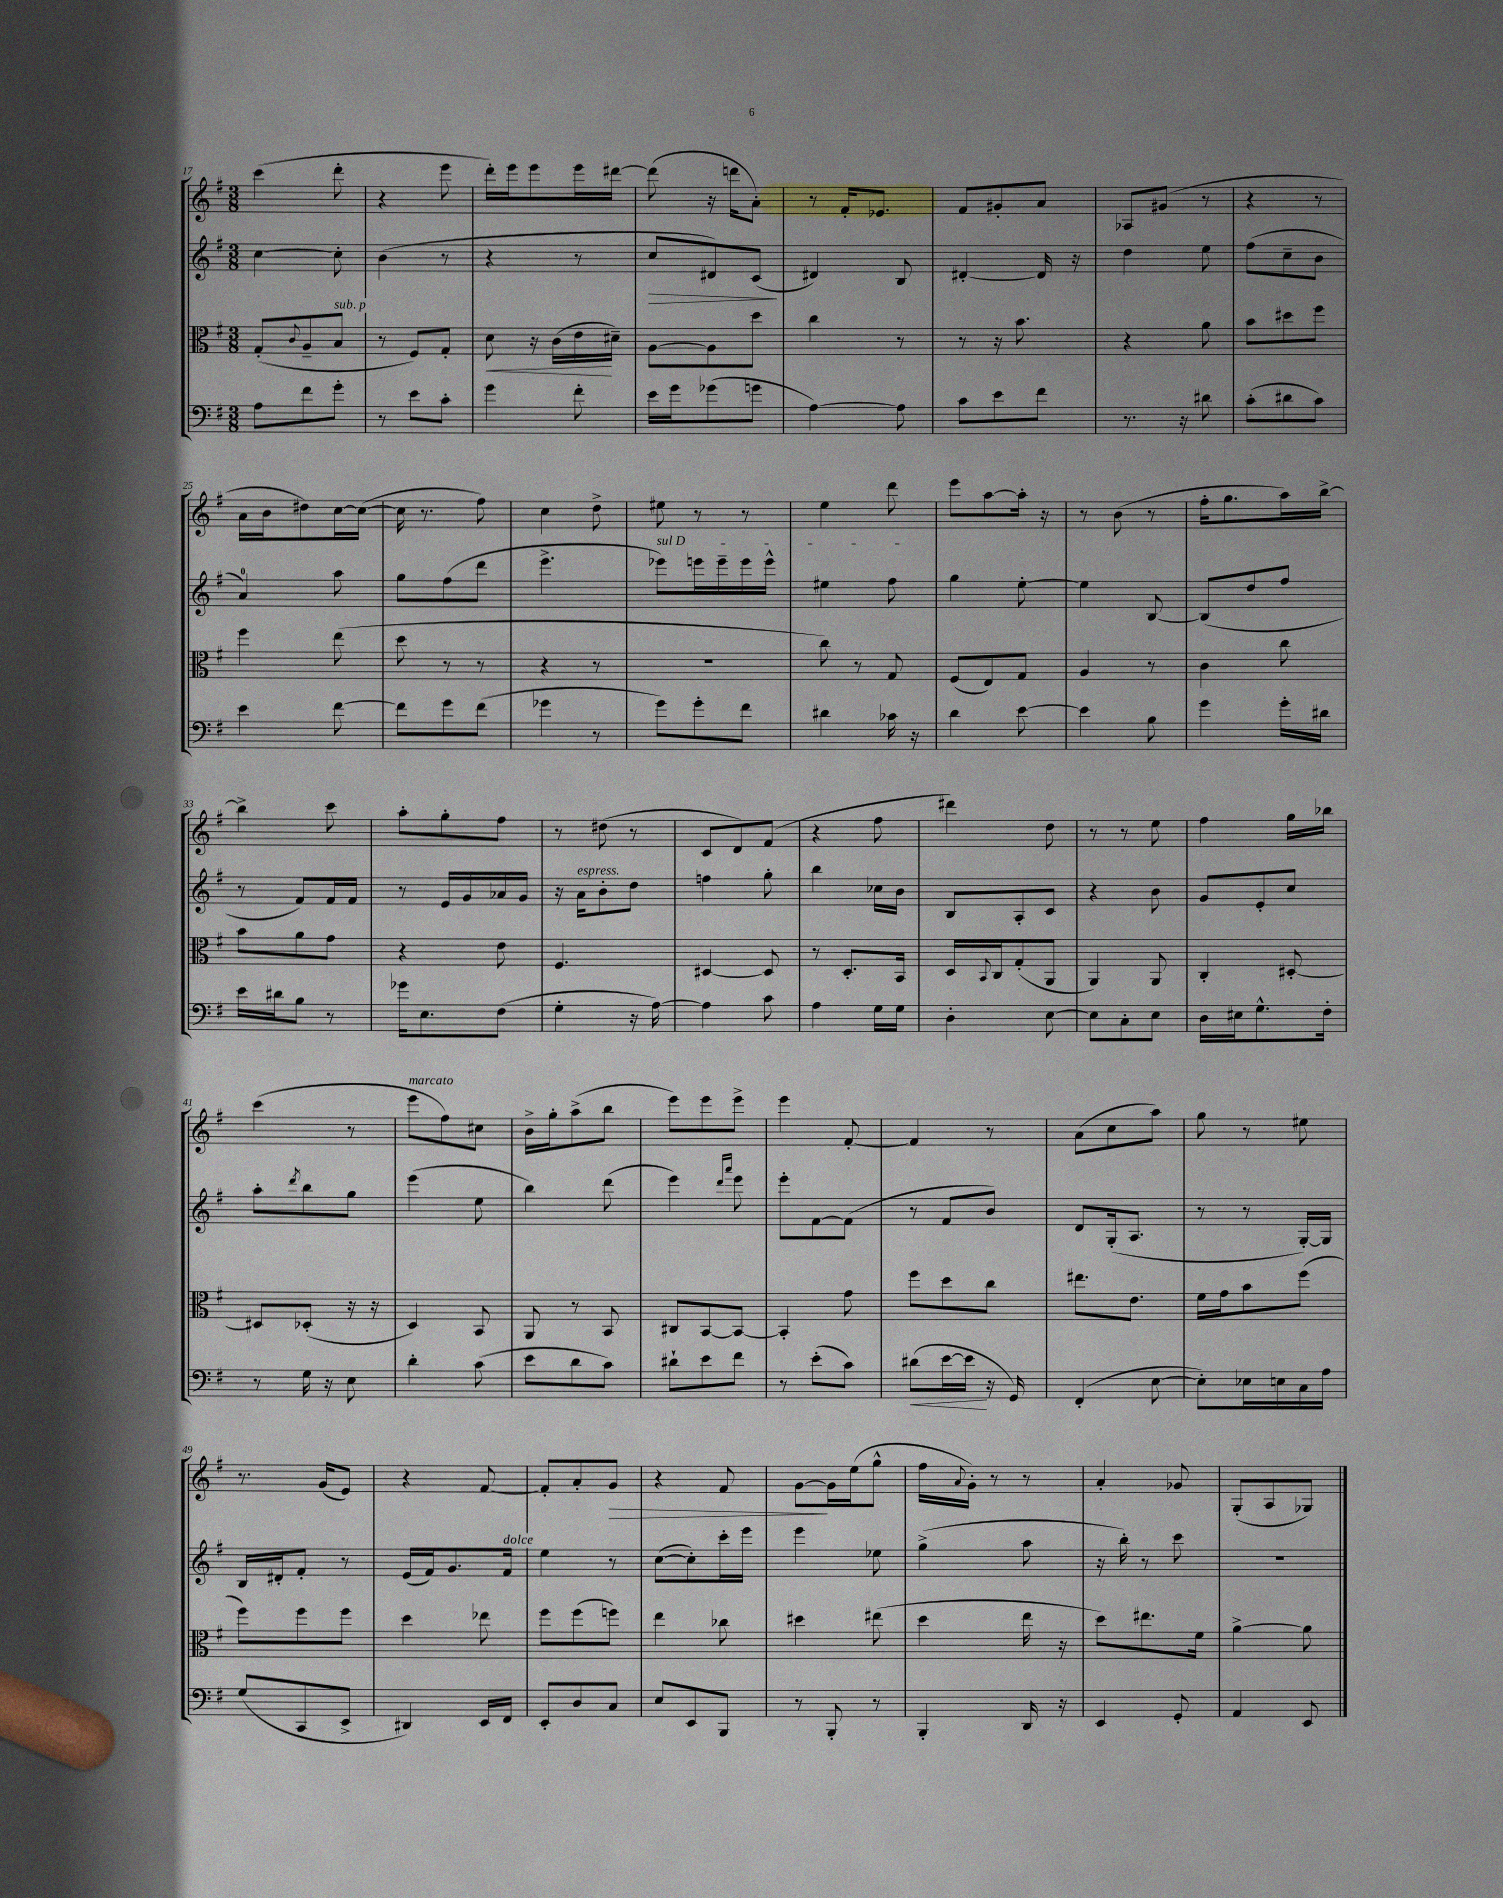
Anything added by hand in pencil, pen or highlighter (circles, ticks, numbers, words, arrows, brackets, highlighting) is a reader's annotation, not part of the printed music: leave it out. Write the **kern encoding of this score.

**kern	**kern	**kern	**kern
*staff4	*staff3	*staff2	*staff1
*clefF4	*clefC3	*clefG2	*clefG2
*k[f#]	*k[f#]	*k[f#]	*k[f#]
*M3/8	*M3/8	*M3/8	*M3/8
8A	(8G'	[4cc	(4ccc
.	8qqc	.	.
8f#	8A~	.	.
8g'	8B	8cc']	8ddd'
=	=	=	=
8r	8r	(4b	4r
8e	8F#)	.	.
8c'	8G'	8r	8eee
=	=	=	=
4g	8d	4r	16ddd')
.	.	.	16eee
.	16r	.	8eee
.	(16c	.	.
8f#'	16e	8r	16eee
.	16d#~)	.	[16ddd#
=	=	=	=
16e	[8A	8cc	(8ddd#]
16g	.	.	.
(8g-	8A]	8d#)	16r
.	.	.	16ddd
8g	8dd	(8c	8a')
=	=	=	=
[4A)	4cc	4d#)	8r
.	.	.	16f#'
.	.	.	8.e-
8A]	8r	8B	.
=	=	=	=
8c	8r	[4d#'	8f#
8e	16r	.	8g#'
.	8.b	.	.
8f#	.	16d#]	8a
.	.	16r	.
=	=	=	=
8.r	4r	4dd	8A-
.	.	.	(8g#
16r	.	.	.
8d#	8a	8ee	8r
=	=	=	=
(8c'	8b	(8ff#	4r
8d#	8dd#	8cc~	.
8c)	8ff#	8b	8r
=	=	=	=
4e	4ff#	4a)	16a
.	.	.	16b
.	.	.	8dd#)
[8f#	(8ee	8aa	[16cc
.	.	.	(16cc_
=	=	=	=
8f#]	8dd	8gg	16cc]
.	.	.	8.r
8g	8r	(8ff#	.
(8f#	8r	8ddd	8ff#)
=	=	=	=
4g-	4r	4.eee^	4cc
8r	8r	.	8dd^
=	=	=	=
8g)	4.r	8eee-)	8ee#
8g'	.	16eee	8r
.	.	16eee~	.
8f#	.	16eee	8r
.	.	16eee^^	.
=	=	=	=
4d#	8cc)	4ee#	4ee
.	8r	.	.
16c-	8G	8ff#	8ddd
16r	.	.	.
=	=	=	=
4d	(8F#	4gg	8eee
.	8E)	.	[8aa
[8e	8G	[8ee'	16aa']
.	.	.	16r
=	=	=	=
4e]	4A	4ee]	8r
.	.	.	(8b
8B	8r	[8B	8r
=	=	=	=
4g	4c	(8B]	16ff#'
.	.	.	8.gg
.	.	8dd	.
16g'	8cc	8ff#	16aa)
16d#	.	.	[16bb^
=	=	=	=
16e	8b	8r	4bb^]
16d#	.	.	.
8B	8a	8f#)	.
8r	8g	16f#	8ccc
.	.	16f#	.
=	=	=	=
16g-	4r	8r	8aa'
8.E	.	.	.
.	.	16e	8gg'
.	.	16g	.
(8F#	8e	16a-	8ff#
.	.	16g	.
=	=	=	=
4G'	4.F#	16r	8r
.	.	16a	.
.	.	8b'	(8dd#
16r	.	8dd	8r
[16A)	.	.	.
=	=	=	=
4A]	[4D#	4ff	8c
.	.	.	8d)
8c	8D#]	8gg'	(8f#
=	=	=	=
4A	8r	4bb	4r
.	8.D'	.	.
16G	.	16cc-	8ff#
16G	16BB	16b	.
=	=	=	=
4D'	16D	8B	4ddd#)
.	8qqBB	.	.
.	16C	.	.
.	(8G'	8A'	.
[8E	8AA	8c	8dd
=	=	=	=
8E]	4AA)	4r	8r
8C'	.	.	8r
8E	8AA	8b	8ee
=	=	=	=
16D	4C'	8g	4ff#
16E#	.	.	.
8.G^^	.	8e'	.
.	[8D#'	8cc	16gg
16F#'	.	.	16bb-
=	=	=	=
8r	8D#]	8aa'	(4ccc
.	.	8qddd	.
16G	(8D-'	8bb	.
16r	.	.	.
8E	16r	8gg	8r
.	16r	.	.
=	=	=	=
4d'	4D)	(4eee	8eee
.	.	.	8ff#)
(8c	8BB	8ee	8cc#
=	=	=	=
8e	8AA	4bb)	16b^
.	.	.	16gg'
8d	8r	.	(8aa^
8c)	8BB	(8ddd	8bb
=	=	=	=
8d#`	8C#	4eee)	8eee)
8e	[8BB	.	8eee
.	.	16qqddd	.
.	.	16qqaaa	.
8f#	8BB_	8eee	8eee^
=	=	=	=
8r	4BB']	8eee'	4eee
(8e'	.	[8f#	.
8c)	8g	(8f#]	[8f#'
=	=	=	=
(8d#	8ff#	8r	4f#]
[16e	8dd	8f#	.
16e]	.	.	.
16r	8cc	8b)	8r
16GG)	.	.	.
=	=	=	=
(4FF#'	8.ee#	8d	(8a
.	.	(16G'	8cc
.	8.e	8.A	.
[8E	.	.	8aa)
=	=	=	=
8E'])	16f#	8r	8gg
.	16g	.	.
16E-	8b	8r	8r
16E	.	.	.
16C	(8ff#	[16G')	8ee#
16A	.	16G]	.
=	=	=	=
(8G	8ff#)	16B	8.r
.	.	16d#'	.
8CC	8ff#	8f#'	.
.	.	.	(16g
8EE^	8ff#	8r	8e)
=	=	=	=
4DD#)	4dd	(16e	4r
.	.	16f#)	.
.	.	8.g	.
16EE	8ee-	.	[8f#
16FF#	.	16f#	.
=	=	=	=
8EE'	8ff#	4ee	8f#']
8D	(8ff#	.	8a'
8C	8ff)	8r	8g
=	=	=	=
8E	4ee	([8cc	4r
8EE	.	8cc'])	.
8BBB	8cc-	16ccc'	8f#
.	.	16eee	.
=	=	=	=
8r	4dd#	4eee	[8g
8BBB'	.	.	16g]
.	.	.	(16ee
8r	(8ee#	8ee-	8gg^^
=	=	=	=
4BBB'	4dd	(4gg^	16ff#
.	.	.	8qqa
.	.	.	16g')
.	.	.	8r
16DD	16ee	8aa	8r
16r	16r	.	.
=	=	=	=
4EE	8dd)	16r	4a'
.	.	16bb')	.
.	8.ee#	8r	.
8GG'	.	8ccc	8g-
.	16f#	.	.
=	=	=	=
4AA	[4a^	4.r	(8G'
.	.	.	8A
8EE	8a]	.	8G-)
==	==	==	==
*-	*-	*-	*-
